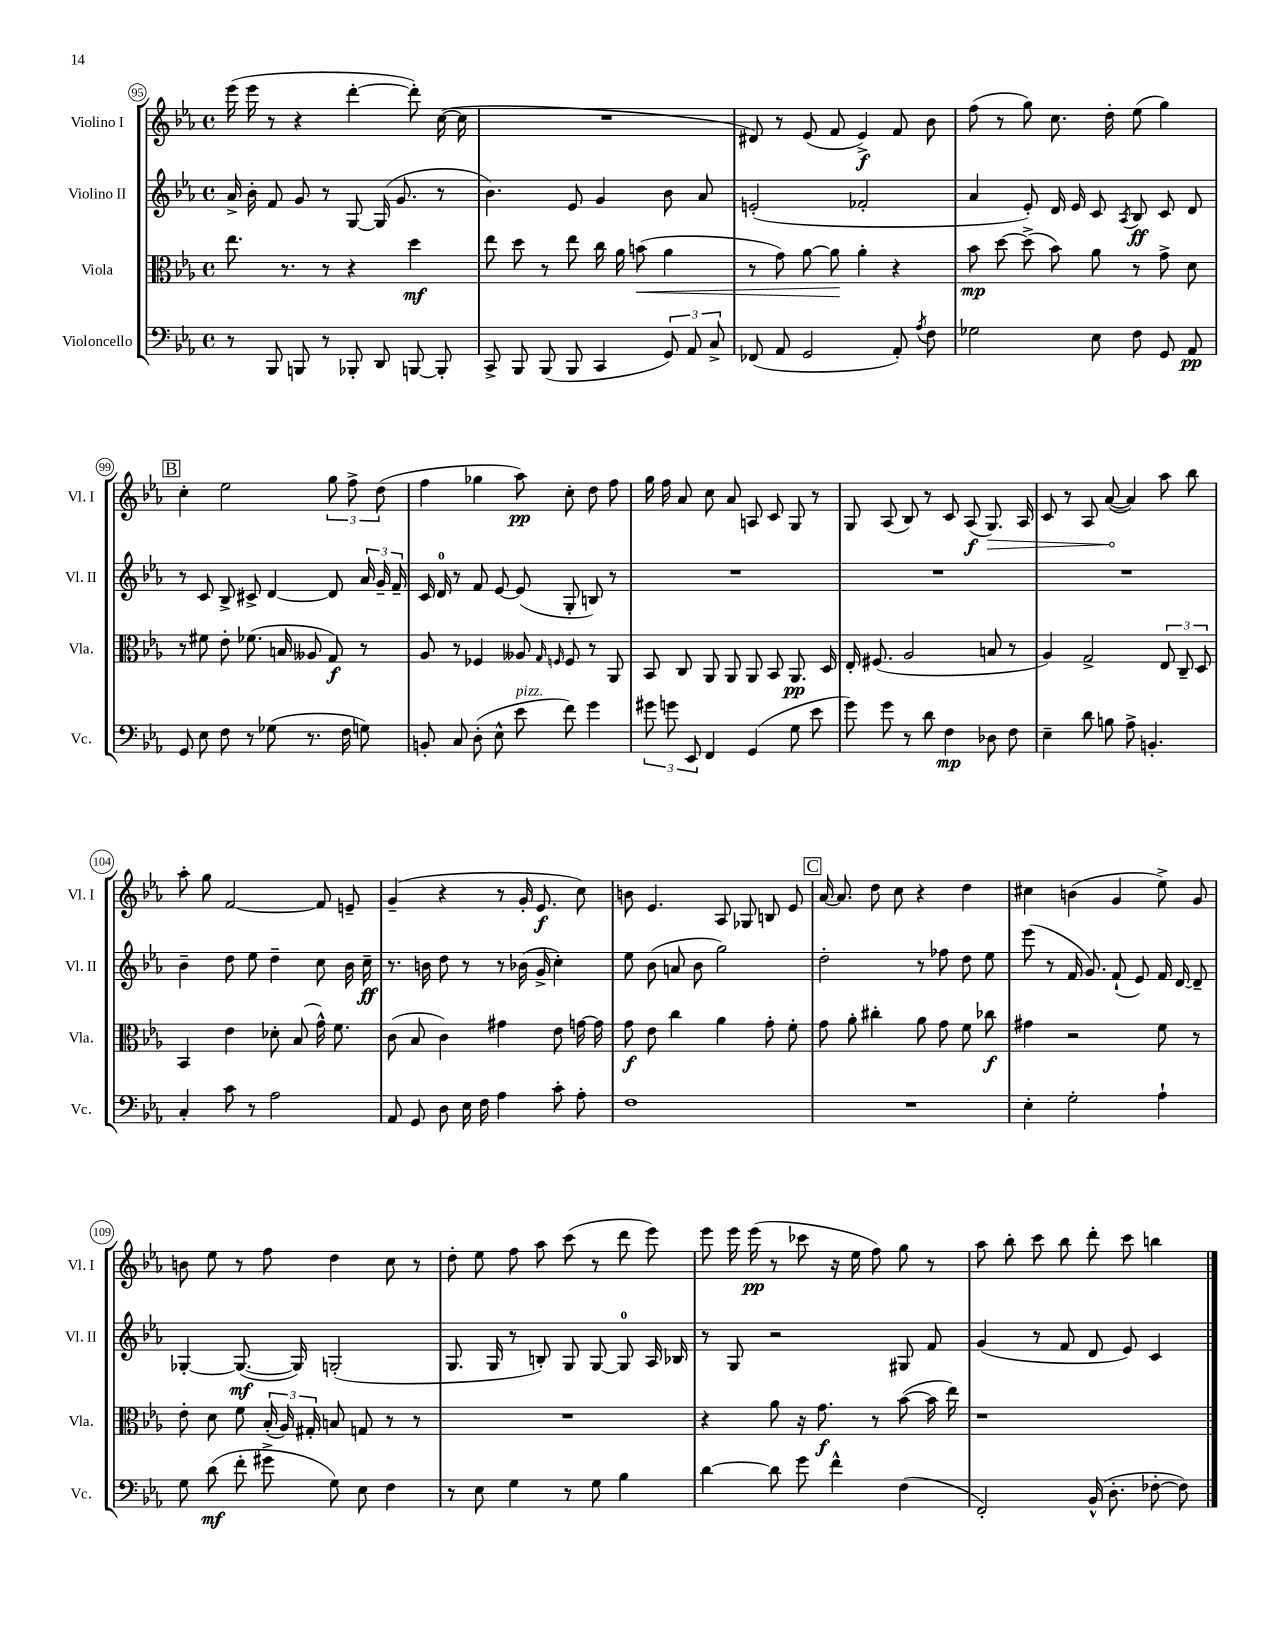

**kern	**dynam	**kern	**dynam	**kern	**dynam	**kern	**dynam
*part4	*part4	*part3	*part3	*part2	*part2	*part1	*part1
*staff4	*staff4	*staff3	*staff3	*staff2	*staff2	*staff1	*staff1
*I"Violoncello	*	*I"Viola	*	*I"Violino II	*	*I"Violino I	*
*I'Vc.	*	*I'Vla.	*	*I'Vl. II	*	*I'Vl. I	*
*clefF4	*	*clefC3	*	*clefG2	*	*clefG2	*
*k[b-e-a-]	*	*k[b-e-a-]	*	*k[b-e-a-]	*	*k[b-e-a-]	*
*M4/4	*	*M4/4	*	*M4/4	*	*M4/4	*
*met(c)	*	*met(c)	*	*met(c)	*	*met(c)	*
=95	=95	=95	=95	=95	=95	=95	=95
8r	.	8.ee-\	.	16a-^/	.	(16eee-\	.
.	.	.	.	16b-'\	.	16eee-\	.
8BBB-/	.	.	.	8f/	.	8r	.
.	.	8.r	.	.	.	.	.
8BBBn/	.	.	.	8g/	.	4r	.
8r	.	8r	.	8r	.	.	.
8BBB-X'/	.	4r	.	[8G/	.	[4ddd'\	.
8DD/	.	.	.	(16G/]	.	.	.
.	.	.	.	8.g/	.	.	.
[8BBBn/	.	4dd\	mf	.	.	8ddd'\])	.
8BBB'/]	.	.	.	8r	.	([16cc\	.
.	.	.	.	.	.	16cc\]	.
=96	=96	=96	=96	=96	=96	=96	=96
8CC^/	.	8ee-\	.	4.b-\)	.	1r	.
8BBB-/	.	8dd\	.	.	.	.	.
(8BBB-/	.	8r	.	.	.	.	.
8BBB-/	.	8ee-\	.	8e-/	.	.	.
4CC/	.	16cc\	.	4g/	.	.	.
.	.	16a-\	.	.	.	.	.
!	!	!	!LO:HP:b	!	!	!	!
.	.	(8bn\	<	.	.	.	.
12GG/)	.	4a-\	.	8b-\	.	.	.
12AA-/	.	.	.	.	.	.	.
.	.	.	.	8a-/	.	.	.
12C^/	.	.	.	.	.	.	.
=97	=97	=97	=97	=97	=97	=97	=97
(8FF-X/	.	8r	.	(2en'/	.	8d#X/)	.
8AA-/	.	8g\)	.	.	.	8r	.
2GG/	.	[8a-\	.	.	.	(8e-/	.
.	.	8a-\]	.	.	.	8f/	.
.	.	4a-'\	[	2f-X'/	.	4e-^/)	f
8AA-'/)	.	4r	.	.	.	8f/	.
8qA-/	.	.	.	.	.	.	.
8F\	.	.	.	.	.	8b-\	.
=98	=98	=98	=98	=98	=98	=98	=98
2G-X\	.	8b-\	mp	4a-/	.	(8ff\	.
.	.	[8dd\	.	.	.	8r	.
.	.	(8dd^\]	.	8e-'/)	.	8gg\)	.
.	.	8b-\)	.	16d/	.	8.cc\	.
.	.	.	.	16e-/	.	.	.
8E-\	.	8a-\	.	8c/	.	.	.
.	.	.	.	.	.	16dd'\	.
.	.	.	.	8qA-/	.	.	.
8F\	.	8r	.	8B-/	ff	(8ee-\	.
8GG/	.	8g^\	.	8c/	.	4gg\)	.
8AA-/	pp	8d\	.	8d/	.	.	.
!!LO:LB:g=z
!!LO:REH:place=s1:t=B
=99	=99	=99	=99	=99	=99	=99	=99
8GG/	.	8r	.	8r	.	4cc'\	.
8E-\	.	8f#X\	.	8c/	.	.	.
8F\	.	8e-'\	.	8B-^/	.	2ee-\	.
8r	.	(8.f-X\	.	8c#X^/	.	.	.
(8G-X\	.	.	.	[4d/	.	.	.
.	.	16Bn/	.	.	.	.	.
8.r	.	8A--X/	.	.	.	.	.
.	.	8G/)	f	8d/]	.	12gg\	.
16F\	.	.	.	.	.	.	.
.	.	.	.	.	.	12ff^\	.
8Gn\)	.	8r	.	24a-/	.	.	.
.	.	.	.	24g~/	.	(12dd\	.
.	.	.	.	24f~/	.	.	.
=100	=100	=100	=100	=100	=100	=100	=100
8BBn'/	.	8A-/	.	16c/	.	4ff\	.
.	.	.	.	16d/	.	.	.
8C/	.	8r	.	8r	.	.	.
(8D'\	.	4F-X/	.	8f/	.	4gg-X\	.
8E-^^\	.	.	.	[8e-/	.	.	.
!LO:TX:a:i:t=pizz.	!	!	!	!	!	!	!
8e-\	.	8A--X/	.	(8e-/]	.	8aa-\)	pp
.	.	16qqG/	.	.	.	.	.
.	.	16qqFn/	.	.	.	.	.
8f\)	.	8F/	.	8G'/	.	8cc'\	.
4g\	.	8r	.	8Bn/)	.	8dd\	.
.	.	8AA-/	.	8r	.	8ff\	.
=101	=101	=101	=101	=101	=101	=101	=101
12g#X\	.	8BB-/	.	1r	.	16gg\	.
.	.	.	.	.	.	16ff\	.
12gn\	.	.	.	.	.	.	.
.	.	8C/	.	.	.	8a-/	.
12EE-/	.	.	.	.	.	.	.
4FF/	.	8AA-/	.	.	.	8cc\	.
.	.	8AA-/	.	.	.	8a-/	.
(4GG/	.	8AA-/	.	.	.	8An/	.
.	.	8BB-/	.	.	.	8c/	.
8G\	.	8.AA-/	pp	.	.	8G/	.
8e-\	.	.	.	.	.	8r	.
.	.	16D/	.	.	.	.	.
=102	=102	=102	=102	=102	=102	=102	=102
8g\)	.	16E-'/	.	1r	.	8G/	.
.	.	(8.F#X/	.	.	.	.	.
8g\	.	.	.	.	.	(8A-/	.
8r	.	2A-/	.	.	.	8B-/)	.
8d\	.	.	.	.	.	8r	.
4F\	mp	.	.	.	.	8c/	.
.	.	.	.	.	.	(8A-/	f
!	!	!	!	!	!	!	!LO:HP:b
8D-X\	.	8Bn/	.	.	.	8.G/)	>
8F\	.	8r	.	.	.	.	.
.	.	.	.	.	.	16A-/	.
=103	=103	=103	=103	=103	=103	=103	=103
4E-~\	.	4A-/)	.	1r	.	8c/	.
.	.	.	.	.	.	8r	.
8d\	.	2G^/	.	.	.	8A-/	.
8Bn\	.	.	.	.	.	([8a-/	.
8A-^\	.	.	.	.	.	4a-/])	]
4.BBn'/	.	.	.	.	.	.	.
.	.	12E-/	.	.	.	8aa-\	.
.	.	12C~/	.	.	.	.	.
.	.	.	.	.	.	8bb-\	.
.	.	12D/	.	.	.	.	.
!!LO:LB:g=z
=104	=104	=104	=104	=104	=104	=104	=104
4C'/	.	4BB-/	.	4b-~\	.	8aa-'\	.
.	.	.	.	.	.	8gg\	.
8c\	.	4e-\	.	8dd\	.	[2f/	.
8r	.	.	.	8ee-\	.	.	.
2A-\	.	8d-X'\	.	4dd~\	.	.	.
.	.	(8B-/	.	.	.	.	.
.	.	16g^^\)	.	8cc\	.	8f/]	.
.	.	8.f\	.	.	.	.	.
.	.	.	.	16b-\	.	8en~/	.
.	.	.	.	16cc~\	ff	.	.
=105	=105	=105	=105	=105	=105	=105	=105
8AA-/	.	(8c\	.	8.r	.	(4g~/	.
8GG/	.	8B-/	.	.	.	.	.
.	.	.	.	16bn\	.	.	.
8D\	.	4c\)	.	8dd\	.	4r	.
16E-\	.	.	.	8r	.	.	.
16F\	.	.	.	.	.	.	.
4A-\	.	4g#X\	.	8r	.	8r	.
.	.	.	.	(16b-X\	.	16g'/	.
.	.	.	.	16g^/	.	8.e-/	f
8c'\	.	8e-\	.	4cc'\)	.	.	.
8A-'\	.	[16gn\	.	.	.	8cc\)	.
.	.	16g\]	.	.	.	.	.
=106	=106	=106	=106	=106	=106	=106	=106
1F	.	8g\	f	8ee-\	.	8bn\	.
.	.	8e-\	.	(8b-\	.	4.e-/	.
.	.	4cc\	.	8an/	.	.	.
.	.	.	.	8b-\	.	.	.
.	.	4a-\	.	2gg\)	.	8A-/	.
.	.	.	.	.	.	8G-X/	.
.	.	8g'\	.	.	.	8Bn/	.
.	.	8f'\	.	.	.	8e-/	.
!!LO:REH:place=s1:t=C
=107	=107	=107	=107	=107	=107	=107	=107
1r	.	8g\	.	2dd'\	.	[16a-/	.
.	.	.	.	.	.	8.a-/]	.
.	.	8a-'\	.	.	.	.	.
.	.	4cc#X'\	.	.	.	8dd\	.
.	.	.	.	.	.	8cc\	.
.	.	8a-\	.	8r	.	4r	.
.	.	8g\	.	8ff-X\	.	.	.
.	.	8f\	.	8dd\	.	4dd\	.
.	.	8cc-X\	f	8ee-\	.	.	.
=108	=108	=108	=108	=108	=108	=108	=108
4E-'\	.	4g#X\	.	(8eee-\	.	4cc#X\	.
.	.	.	.	8r	.	.	.
2G'\	.	2r	.	16f/	.	(4bn\	.
.	.	.	.	8.g/)	.	.	.
.	.	.	.	(8f`/	.	4g/	.
.	.	.	.	8e-/)	.	.	.
4A-`\	.	8f\	.	16f/	.	8ee-^\)	.
.	.	.	.	[16d/	.	.	.
.	.	8r	.	8d~/]	.	8g/	.
!!LO:LB:g=z
=109	=109	=109	=109	=109	=109	=109	=109
8G\	.	8e-'\	.	[4G-X'/	.	8bn\	.
(8d\	mf	8d\	.	.	.	8ee-\	.
8f'\	.	8f\	.	(8.G-/_	mf	8r	.
8g#X^\	.	(24B-'/	.	.	.	8ff\	.
.	.	24A-/)	.	.	.	.	.
.	.	.	.	16G-/])	.	.	.
.	.	24G#X'/	.	.	.	.	.
8G\)	.	8Bn/	.	(2Gn'/	.	4dd\	.
8E-\	.	8Gn/	.	.	.	.	.
4F\	.	8r	.	.	.	8cc\	.
.	.	8r	.	.	.	8r	.
=110	=110	=110	=110	=110	=110	=110	=110
8r	.	1r	.	8.G/	.	8dd'\	.
8E-\	.	.	.	.	.	8ee-\	.
.	.	.	.	16G/	.	.	.
4G\	.	.	.	8r	.	8ff\	.
.	.	.	.	8Bn'/)	.	8aa-\	.
8r	.	.	.	8G/	.	(8ccc\	.
8G\	.	.	.	[8G/	.	8r	.
4B-\	.	.	.	8G/]	.	8ddd\	.
.	.	.	.	16A-/	.	8eee-\)	.
.	.	.	.	16B-X/	.	.	.
=111	=111	=111	=111	=111	=111	=111	=111
[4d\	.	4r	.	8r	.	8eee-\	.
.	.	.	.	8G/	.	16eee-\	.
.	.	.	.	.	.	(16eee-\	pp
8d\]	.	8a-\	.	2r	.	8r	.
8g\	.	16r	.	.	.	8ccc-X\	.
.	.	8.g\	f	.	.	.	.
4f^^\	.	.	.	.	.	16r	.
.	.	.	.	.	.	16ee-\	.
.	.	8r	.	.	.	8ff\)	.
(4F\	.	([8b-\	.	8G#X/	.	8gg\	.
.	.	16b-\]	.	8f/	.	8r	.
.	.	16ee-\)	.	.	.	.	.
=112	=112	=112	=112	=112	=112	=112	=112
2FF'/)	.	1r	.	(4g/	.	8aa-\	.
.	.	.	.	.	.	8bb-'\	.
.	.	.	.	8r	.	8ccc\	.
.	.	.	.	8f/	.	8bb-\	.
(16BB-^^/	.	.	.	8d/	.	8ddd'\	.
8.D'\	.	.	.	.	.	.	.
.	.	.	.	8e-/)	.	8ccc\	.
[8F-X'\	.	.	.	4c/	.	4bbn\	.
8F-\])	.	.	.	.	.	.	.
==	==	==	==	==	==	==	==
*-	*-	*-	*-	*-	*-	*-	*-
